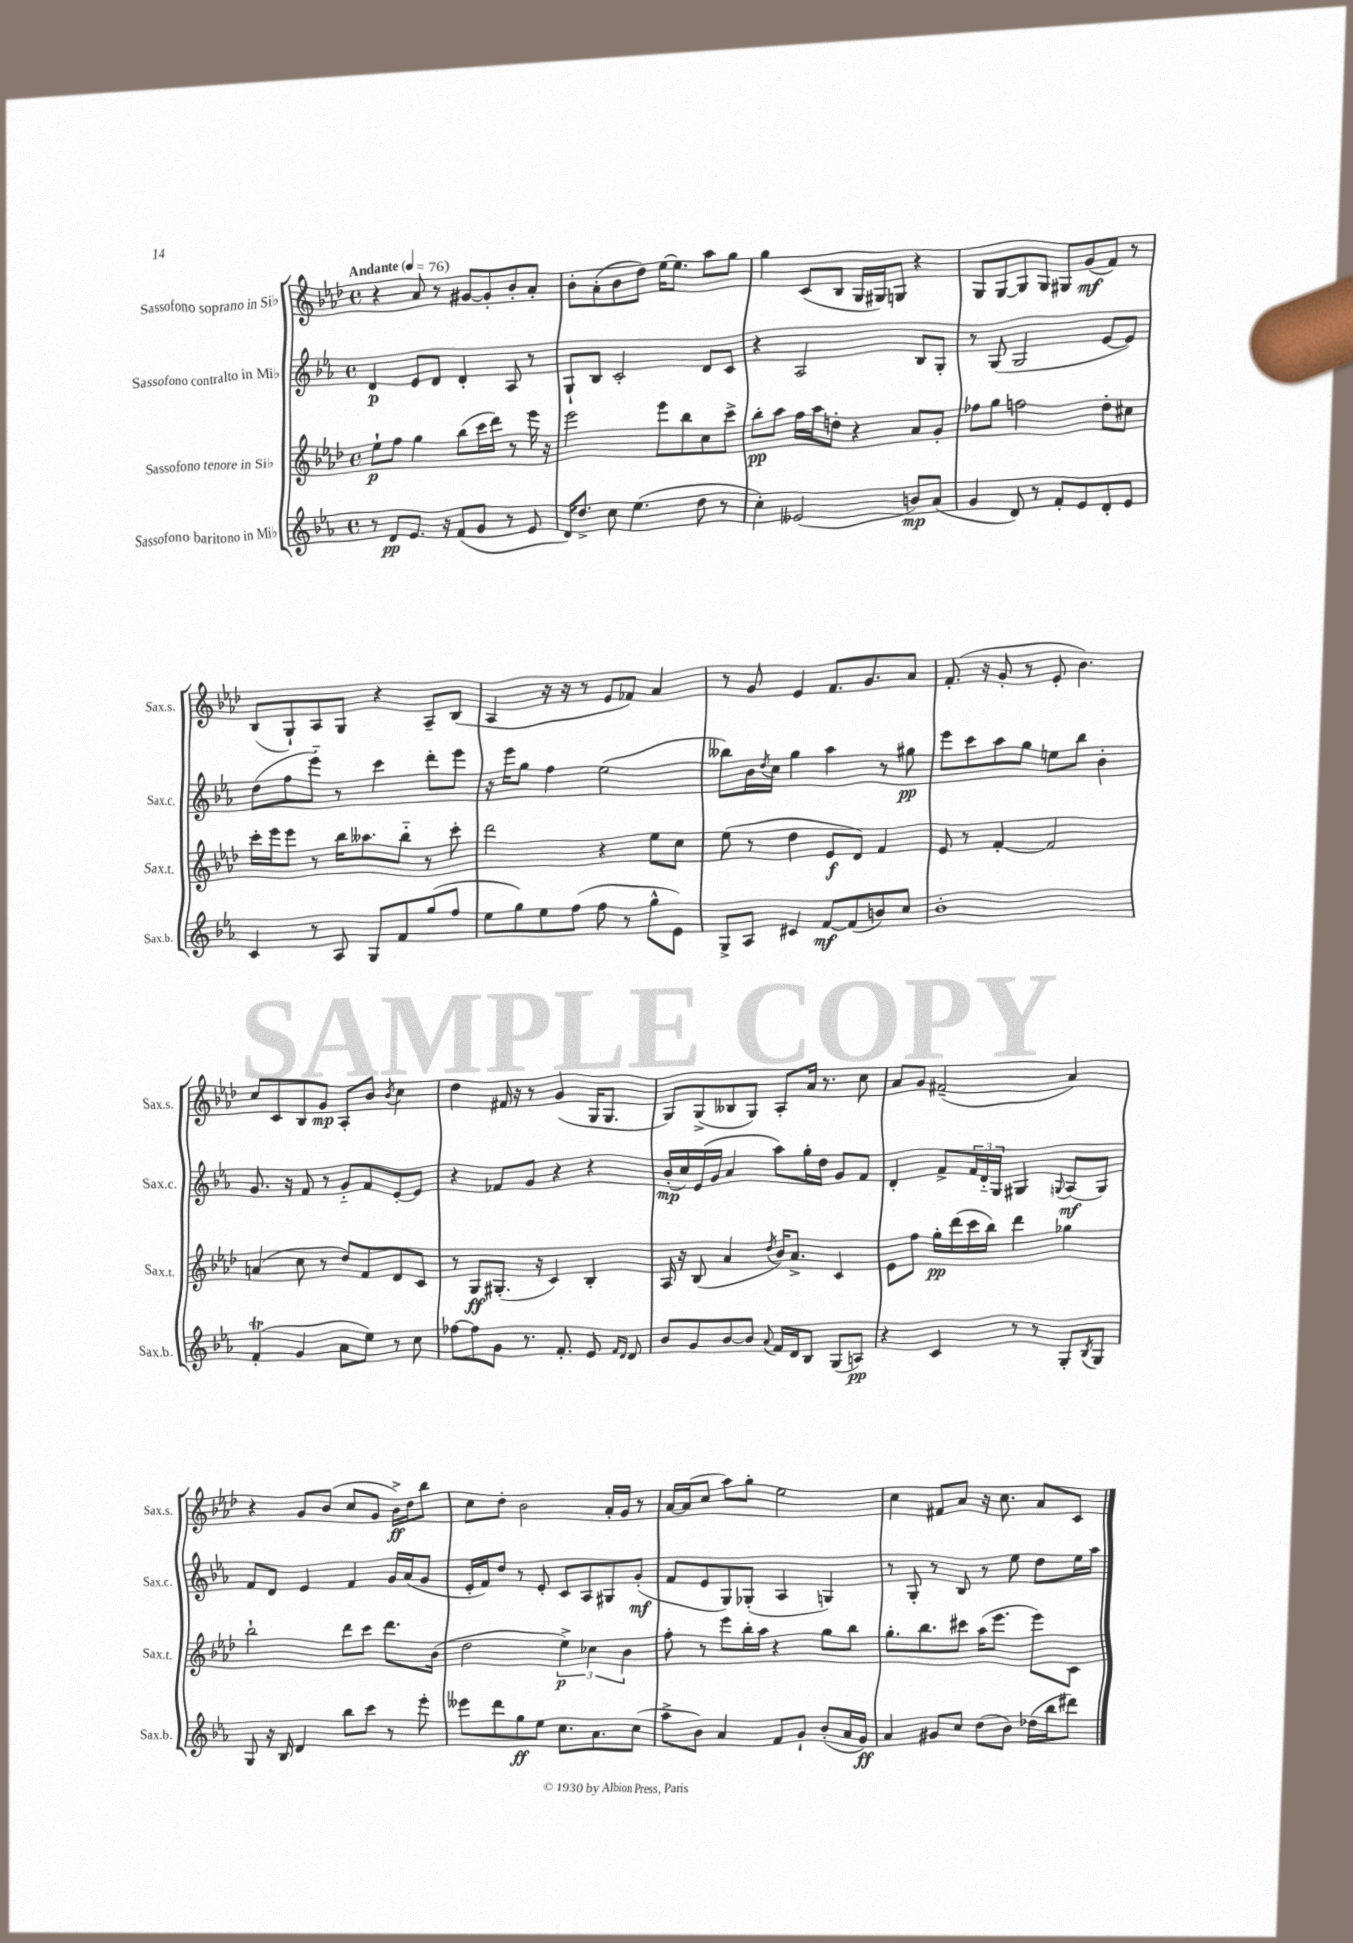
<<
\new StaffGroup <<
\new Staff = "s0" \with { instrumentName = "Sassofono soprano in Sib" shortInstrumentName = "Sax.s." } {
    \clef treble \key aes \major \defaultTimeSignature \time 4/4 \tempo "Andante" 4 = 76
    r4 aes'8 r8 gis'8~ gis'8-. bes'8-. aes'8-. |
    bes'8-. aes'8-.( bes'8 des''8) ees''16~ ees''8. aes''8 g''8 |
    g''4 c'8( bes8 g16 gis16) g8 r4 |
    g8 g8~ g8 g8 gis8 g'8\mf( f'8) r8 |
    bes8( g8-!) aes8 g8 r4 aes8-- bes8( |
    aes4 r16 r16 r8 ees'8 fes'8) aes'4 |
    r8 g'8 ees'4 f'8. g'8. aes'8 |
    f'8.-.( r16 g'8-. r8 ees'8-. bes'4.) |
    c''8 c'8 bes8 g'8\mp aes8-. bes'8 \acciaccatura { bes'8 } c''4 |
    des''4 fis'16 r16 r8 g'4( g16 g8. |
    g8) g8->( beses8 g8) aes8-. aes'16 r8. c''8 |
    aes'8 g'8 fis'2--( aes'4) |
    r4 g'8 bes'8( c''8 g'8 bes'16->\ff) des''16 bes''8 |
    c''8 des''8-. bes'2 aes'16-. g'16 r8 |
    aes'16~ aes'16( c''8 aes''8) g''8-. ees''2 |
    c''4 fis'8 aes'8 r16 c''8. aes'8 c'8 \bar "|." |
}
\new Staff = "s1" \with { instrumentName = "Sassofono contralto in Mib" shortInstrumentName = "Sax.c." } {
    \clef treble \key ees \major \defaultTimeSignature \time 4/4
    d'4\p ees'8 d'8 d'4-. aes8 r8 |
    g8-! bes8 c'2-. d'8 c'8 |
    r4 aes2 bes8 g8-. |
    r8 g8( g2 ees'8~ ees'8) |
    d''8( f''8 ees'''8-_) r8 c'''4 d'''8-. ees'''8 |
    r16 ees'''16 g''8 f''4 ees''2( |
    beses''8) bes'16 \acciaccatura { d''8 } c''16 g''4 aes''4 r8 gis''8\pp |
    ees'''8 c'''8 aes''8 g''8 e''8 bes''8 bes'4-. |
    g'8. r16 f'8 r8 g'8-_ f'8 ees'8~-. ees'8 |
    r4 fes'8 g'8 r4 r4 |
    bes'16-.\mp( c''16) ees'16( g'16 aes'4 aes''8) g''16-. d''16 g'8 f'8 |
    d'4-. f'8-> \tuplet 3/2 { f'16 d'16-_ g16 } gis4 \appoggiatura { g8 } aes8\mf( g8) |
    f'8 d'8 ees'4 f'4 g'16 aes'16( g'8 |
    ees'16-. f'16) d''8 r8 ees'8-. c'8 aes8 gis8 g'8-.\mf( |
    f'8 ees'8 g8) ges8-.( aes4 g4) |
    r8 g8-. r8 bes8 r8 ees''8 d''8 ees''16 aes''16 \bar "|." |
}
\new Staff = "s2" \with { instrumentName = "Sassofono tenore in Sib" shortInstrumentName = "Sax.t." } {
    \clef treble \key aes \major \defaultTimeSignature \time 4/4
    ees''8-!\p f''8 g''4 bes''8( c'''16 des'''16) r8 ees'''16 r16 |
    ees'''2 ees'''8 bes''8 c''8 c'''8-> |
    bes''8-.\pp aes''8 f''16 aes''16 d''8-. r4 aes'8 g'8-. |
    fes''8 g''8 f''2 des''8-. cis''8 |
    c'''16-. ees'''16 ees'''8 r8 bes''16 aeses''8. bes''8-_ r8 c'''8-. |
    des'''2 r4 ees''8 c''8 |
    ees''8( r8 des''4 ees'8\f des'8) f'4 |
    ees'8 r8 f'4~-. f'2 |
    a'4( c''8 r8 des''8) f'8 des'8 c'8 |
    r8 g8\ff gis8.-.( r16 c'4) bes4-. |
    aes16 r16 bes8( aes'4 \acciaccatura { des''8 } bes'16) aes'8.-> c'4 |
    ees'8 f''8 g''16-.\pp des'''16( c'''16 bes''16) des'''4 ges''4 |
    bes''2-! des'''8 c'''8 des'''8. bes'16( |
    des''2 \tuplet 3/2 { ees''4->\p) ces''4 bes'4 } |
    f''8-. r8 ees'''8 bes''16-. aes''16 r4 g''8 bes''8 |
    g''8.-. bes''8. cis'''8 aes''16( ees'''8. ees'''8) c'8 \bar "|." |
}
\new Staff = "s3" \with { instrumentName = "Sassofono baritono in Mib" shortInstrumentName = "Sax.b." } {
    \clef treble \key ees \major \defaultTimeSignature \time 4/4
    r8 d'8\pp ees'8. r16 f'8( g'8 r8 ees'8 |
    d'16) d''8.-> c''8 ees''4.( d''8 r8 |
    c''4-.) eeses'2( b'8\mp) aes'8( |
    g'4 d'8) r8 f'8-. ees'8 d'8-. ees'8 |
    c'4 r8 aes8 g8 f'8 g''8( f''8 |
    ees''8 g''8) ees''8 f''8( f''8 r8 g''8-^ ees'8) |
    g8-> aes8 cis'4 f'8~\mf f'8( b'8) c''8 |
    bes'1-. |
    f'4-.\trill( g'4 aes'8 ees''8) r8 c''8 |
    fes''8~ fes''8 g'8 r8. f'8.-. ees'8 \grace { f'16 d'16 } d'8 |
    bes'8 g'8 bes'8~ bes'8 \appoggiatura { aes'8 } f'16 d'16 bes8 g8( a8\pp) |
    r4 c'4 r8 r8 g8-. \acciaccatura { bes8 } g8 |
    g8 r16 bes16 d'4 bes''8 c'''8 r8 ees'''8-. |
    eeses'''8 d'''8 g''8\ff ees''8 c''8. aes'8. c''8( |
    aes''8-> bes'8) aes'4 f'8 g'8-! bes'8-.( aes'16 g'16\ff) |
    aes'4 gis'8 c''8 d''8( bes'8) des''16( bes''16 dis'''8) \bar "|." |
}
>>
>>
\layout { \context { \Score \remove "Bar_number_engraver" } }
